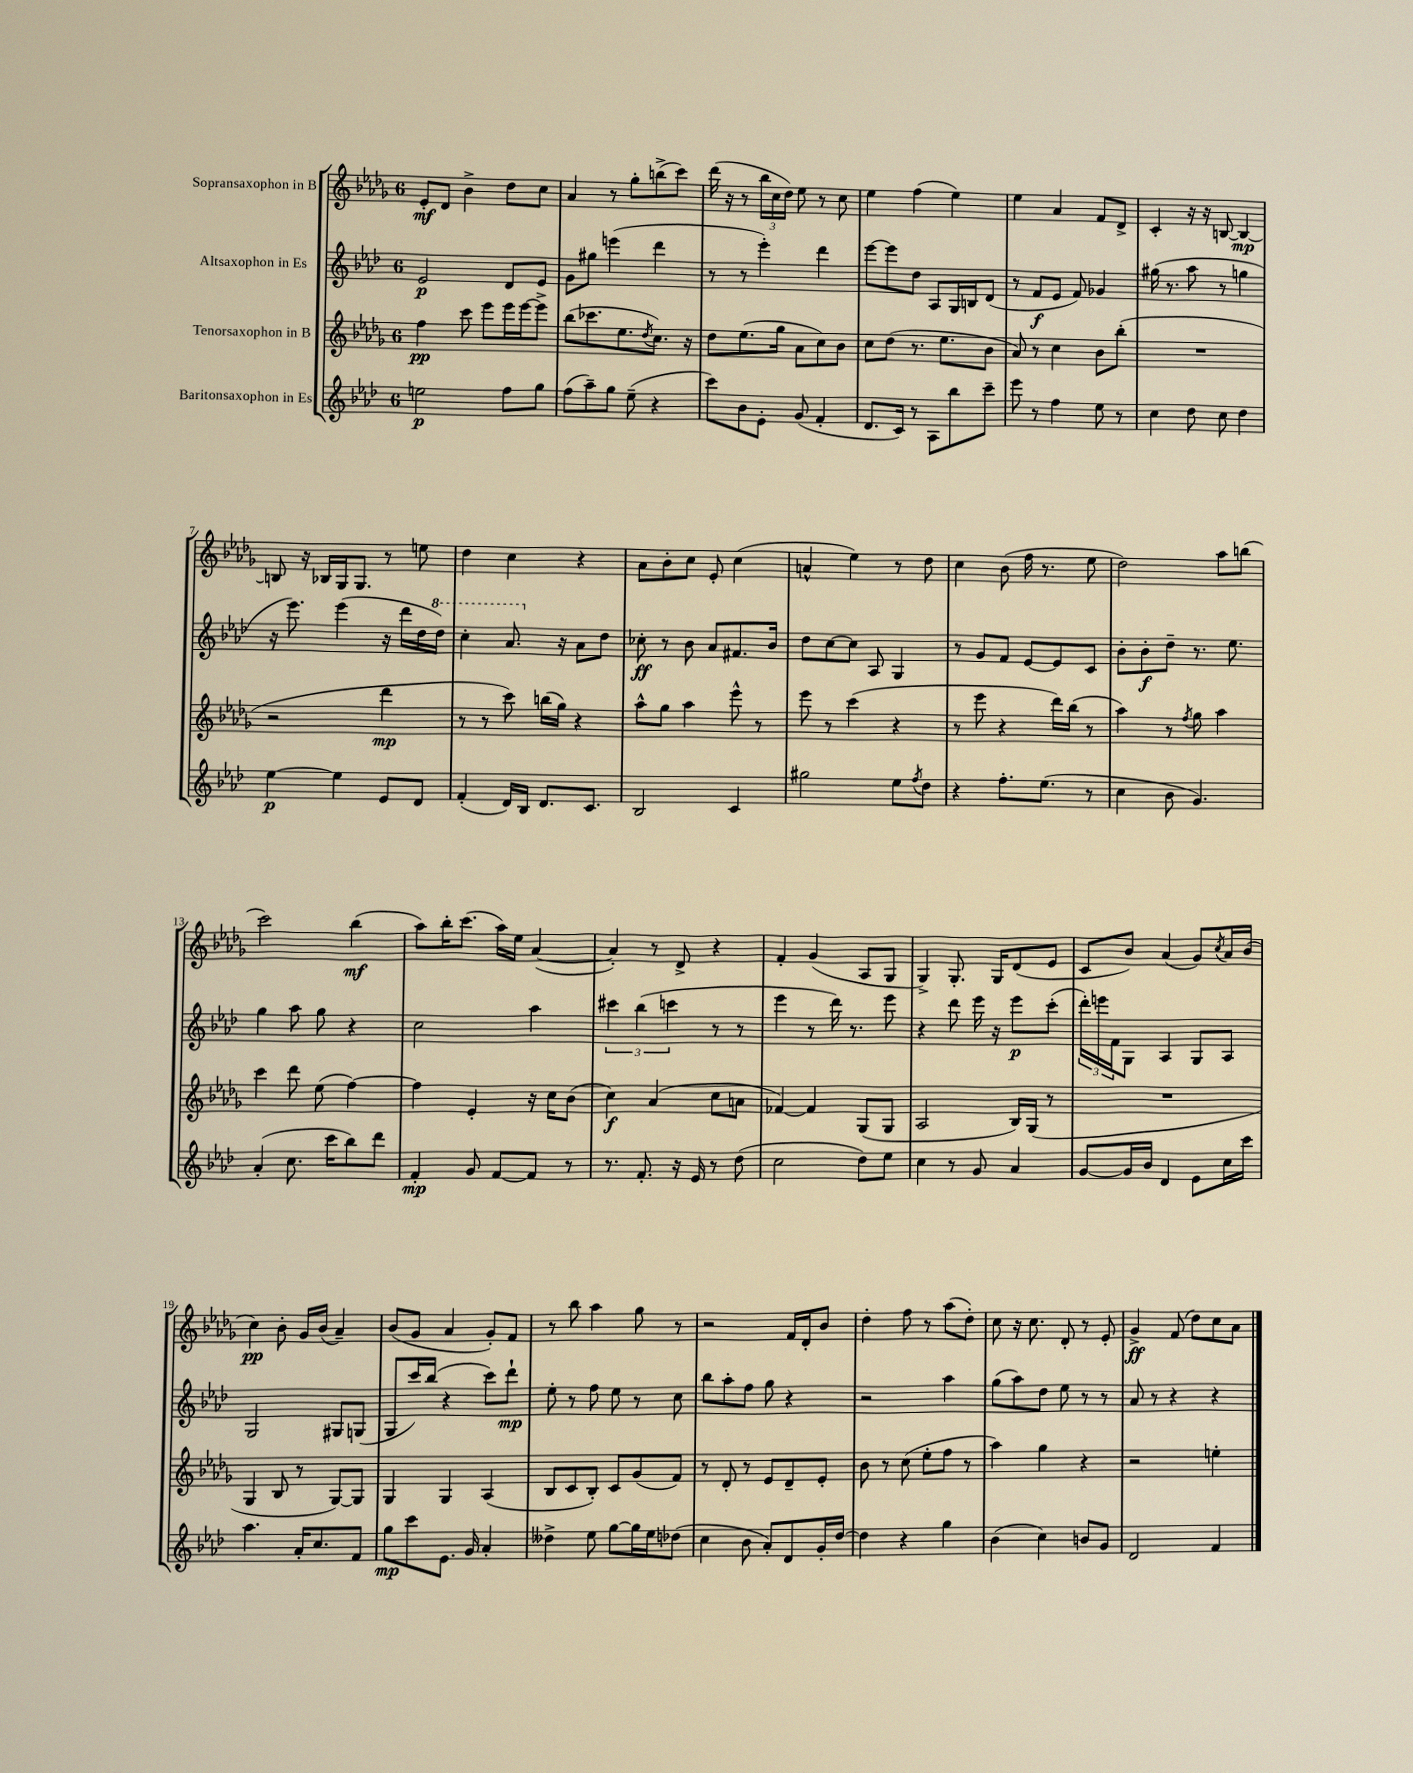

**kern	**kern	**kern	**kern
*staff4	*staff3	*staff2	*staff1
*clefG2	*clefG2	*clefG2	*clefG2
*k[b-e-a-d-]	*k[b-e-a-d-g-]	*k[b-e-a-d-]	*k[b-e-a-d-g-]
*M6/8	*M6/8	*M6/8	*M6/8
2ee\	4ff\	2e-/	8e-'/L
.	.	.	8d-/J
.	8ccc\	.	4b-^\
.	8eee-\L	.	.
8ff\L	16eee-\L	8d-/L	8dd-\L
.	[16eee-\J	.	.
8gg\J	8eee-^\]J	8e-/J	8cc\J
=	=	=	=
(8ff\L	(8bb-\L	8g\L	4a-/
8aa-~\)	8.ccc-\	8gg#\J	.
8gg\J	.	(4eee\	8r
.	8.ee-\	.	.
(8ee-~\	.	.	8gg-'\L
.	8qdd-/	.	.
4r	8.cc\J)	4ddd-\	(8bb^\
.	.	.	8ccc\J)
.	16r	.	.
=	=	=	=
8ccc\L)	8dd-\L	8r	(16ddd-\
.	.	.	16r
8b-\	(8.ee-\	8r	8r
8e-'\J	.	4eee-'\)	24bb-\LL
.	.	.	24cc\
.	16gg-\Jk	.	.
.	.	.	24dd-\JJ)
(8g/	8a-\L	.	8ee-\
4f'/	8cc\)	4ddd-\	8r
.	8b-\J	.	8cc\
=	=	=	=
8.d-/L	8cc\L	[8eee-\L	4ee-\
.	(8dd-\J	8eee-\]	.
16c/Jk)	.	.	.
8r	8.r	8dd-\J	(4ff\
8A-\L	.	8A-/L	.
.	8.ee-\L	.	.
8bb-\	.	16G/L	4ee-\)
.	.	16B/J	.
8ccc~\J	8b-\J	(8d-/J	.
=	=	=	=
8eee-\	8a-/)	8r	4ee-\
8r	8r	8f/L	.
4ff\	4cc\	8e-/J	4a-/
.	.	8f/)	.
8ee-\	8b-\L	4g-/	8f/L
8r	(8bb-'\J	.	8d-^/J
=	=	=	=
4cc\	2.r	(16gg#\	4c'/
.	.	8.r	.
8dd-\	.	8aa-\	16r
.	.	.	16r
8cc\	.	8r	[8B/
4dd-\	.	4gg\	4B/_
=	=	=	=
[4ee-\	2r	16r	8B/]
.	.	8.eee-\)	.
.	.	.	16r
.	.	.	16B-/LL
4ee-\]	.	(4eee-\	16G-/J
.	.	.	8.G-/J
8e-/L	4ddd-\	16r	8r
.	.	16ddd-\LL	.
8d-/J	.	16dd-\	8ee\
.	.	16ddd-\JJ)	.
=	=	=	=
(4f'/	8r	4ccc'\	4dd-\
.	8r	.	.
16d-/LL)	8ccc\)	8.aa-/	4cc\
16B-/JJ	.	.	.
8.d-/L	(16bb\LL	.	.
.	16gg-\JJ)	16r	.
.	4r	8a-\L	4r
8.c/J	.	.	.
.	.	8dd-\J	.
=	=	=	=
2B-/	8aa-^^\L	8cc-'\	8a-\L
.	8gg-\J	8r	8b-'\
.	4aa-\	8b-\	8cc\J
.	.	8a-/L	8e-'/
4c/	8eee-^^\	8.f#/	(4cc\
.	8r	.	.
.	.	16b-/Jk	.
=	=	=	=
2gg#\	8eee-\	8dd-\L	4a^^/
.	8r	[8cc\	.
.	(4ccc\	8cc\]J	4ee-\)
.	.	8A-/	.
8ee-\L	4r	4G/	8r
8qff/	.	.	.
8dd-\J	.	.	8dd-\
=	=	=	=
4r	8r	8r	4cc\
.	8eee-\	8g/L	.
8.ff'\L	4r	8f/J	(8b-\
.	.	[8e-/L	16ff\
(8.ee-\J	.	.	8.r
.	16ddd-\LL)	8e-/]	.
.	(16bb-\JJ	.	.
8r	8r	8c/J	8ee-\
=	=	=	=
4cc\	4aa-\)	8b-'\L	2dd-\)
.	.	8b-'\	.
8b-\	8r	8dd-~\J	.
.	8qff/	.	.
4.g/)	8gg-\	8.r	.
.	4aa-\	.	8aa-\L
.	.	8.ee-\	.
.	.	.	(8bb\J
=	=	=	=
(4a-'/	4ccc\	4gg\	2ccc\)
8.cc\	8ddd-\	8aa-\	.
.	(8ee-\	8gg\	.
16ccc\LK	.	.	.
8bb-\)	[4ff\)	4r	(4bb-\
8ddd-\J	.	.	.
=	=	=	=
4f'/	4ff\]	2cc\	8aa-\L)
.	.	.	16bb-'\K
.	.	.	(8.ccc\J
8g/	4e-'/	.	.
[8f/L	.	.	16aa-\LL)
.	.	.	16ee-\JJ
8f/]J	16r	4aa-\	([4a-/
.	16cc\LK	.	.
8r	(8b-\J	.	.
=	=	=	=
8.r	4cc\)	6ccc#\	4a-'/])
.	.	(6bb-\	.
8.f'/	.	.	.
.	(4a-/	.	8r
.	.	6ccc\	.
16r	.	.	8d-^/
16e-/	.	.	.
8r	8cc\L	8r	4r
(8dd-\	8a\J	8r	.
=	=	=	=
2cc\	[4f-/)	4eee-\	4f'/
.	4f-/]	8r	(4g-/
.	.	16ddd-\)	.
.	.	8.r	.
8dd-\L)	(8G-/L	.	8A-/L
8ee-\J	8G-/J	8eee-\	8G-/J
=	=	=	=
4cc\	2A-/	4r	4G-^/)
8r	.	8ddd-\	8.G-'/
8g/	.	16eee-\	.
.	.	16r	16G-/LK
4a-/	16B-/LL)	8eee-\L	(8d-/
.	(16G-/JJ	.	.
.	8r	(8ccc'\J	8e-/J
=	=	=	=
[8g/L	2.r	24ddd-'\LL)	8c/L
.	.	24eee\	.
.	.	24f\J	.
16g/]L	.	8G\J	8b-/J)
16b-/JJ	.	.	.
4d-/	.	4A-/	(4a-/
8e-\L	.	8G/L	8g-/L)
.	.	.	8qcc/
16cc\L	.	8A-/J	16a-/L
16ccc\JJ	.	.	(16b-/JJ
=	=	=	=
4.aa-\	4G-/	2G/	4cc\)
.	8B-/	.	8b-'\
16a-'/LK	8r	.	16g-/LL
8.cc/	.	.	(16b-/JJ
.	[8G-/L)	8G#/L	4a-~/)
8f/J	8G-/]J	(8G/J	.
=	=	=	=
8gg\L	4G-/	8G/L	(8b-/L
8ccc\	.	16ccc/L)	8g-/J
.	.	(16bb-/JJ	.
8.e-\J	4G-/	4r	4a-/
16g/	.	.	.
4a-'/	(4A-/	8ccc\L)	8g-'/L)
.	.	8ddd-`\J	8f/J
=	=	=	=
4dd--^\	8B-/L	8ee-'\	8r
.	8c/	8r	8bb-\
8ee-\	8B-'/J)	8ff\	4aa-\
[8gg\L	8c/L	8ee-\	.
16gg\]L	(8g-/	8r	8gg-\
16ee-\J	.	.	.
(8dd-\J	8f/J)	8cc\	8r
=	=	=	=
4cc\	8r	8bb-\L	2r
.	8d-'/	8aa-'\	.
8b-\	8r	8ff\J	.
8a-'/L)	8e-/L	8gg\	.
8d-/	8d-~/	4r	16f/LL
.	.	.	16d-'/J
16g'/L	8e-'/J	.	8b-/J
[16dd-/JJ	.	.	.
=	=	=	=
4dd-\]	8b-\	2r	4dd-'\
.	8r	.	.
4r	(8cc\	.	8ff\
.	8ee-'\L	.	8r
4gg\	8ff\J	4aa-\	(8aa-\L
.	8r	.	8dd-'\J)
=	=	=	=
(4b-\	4aa-\)	(8gg\L	8cc\
.	.	8aa-\)	16r
.	.	.	8.cc\
4cc\)	4gg-\	8dd-\J	.
.	.	8ee-\	8d-'/
8b/L	4r	8r	8r
8g/J	.	8r	8e-'/
=	=	=	=
2d-/	2r	8a-/	4g-^/
.	.	8r	.
.	.	4r	(8f/
.	.	.	8dd-\L)
4f/	4ee'\	4r	8cc\
.	.	.	8a-\J
==	==	==	==
*-	*-	*-	*-
